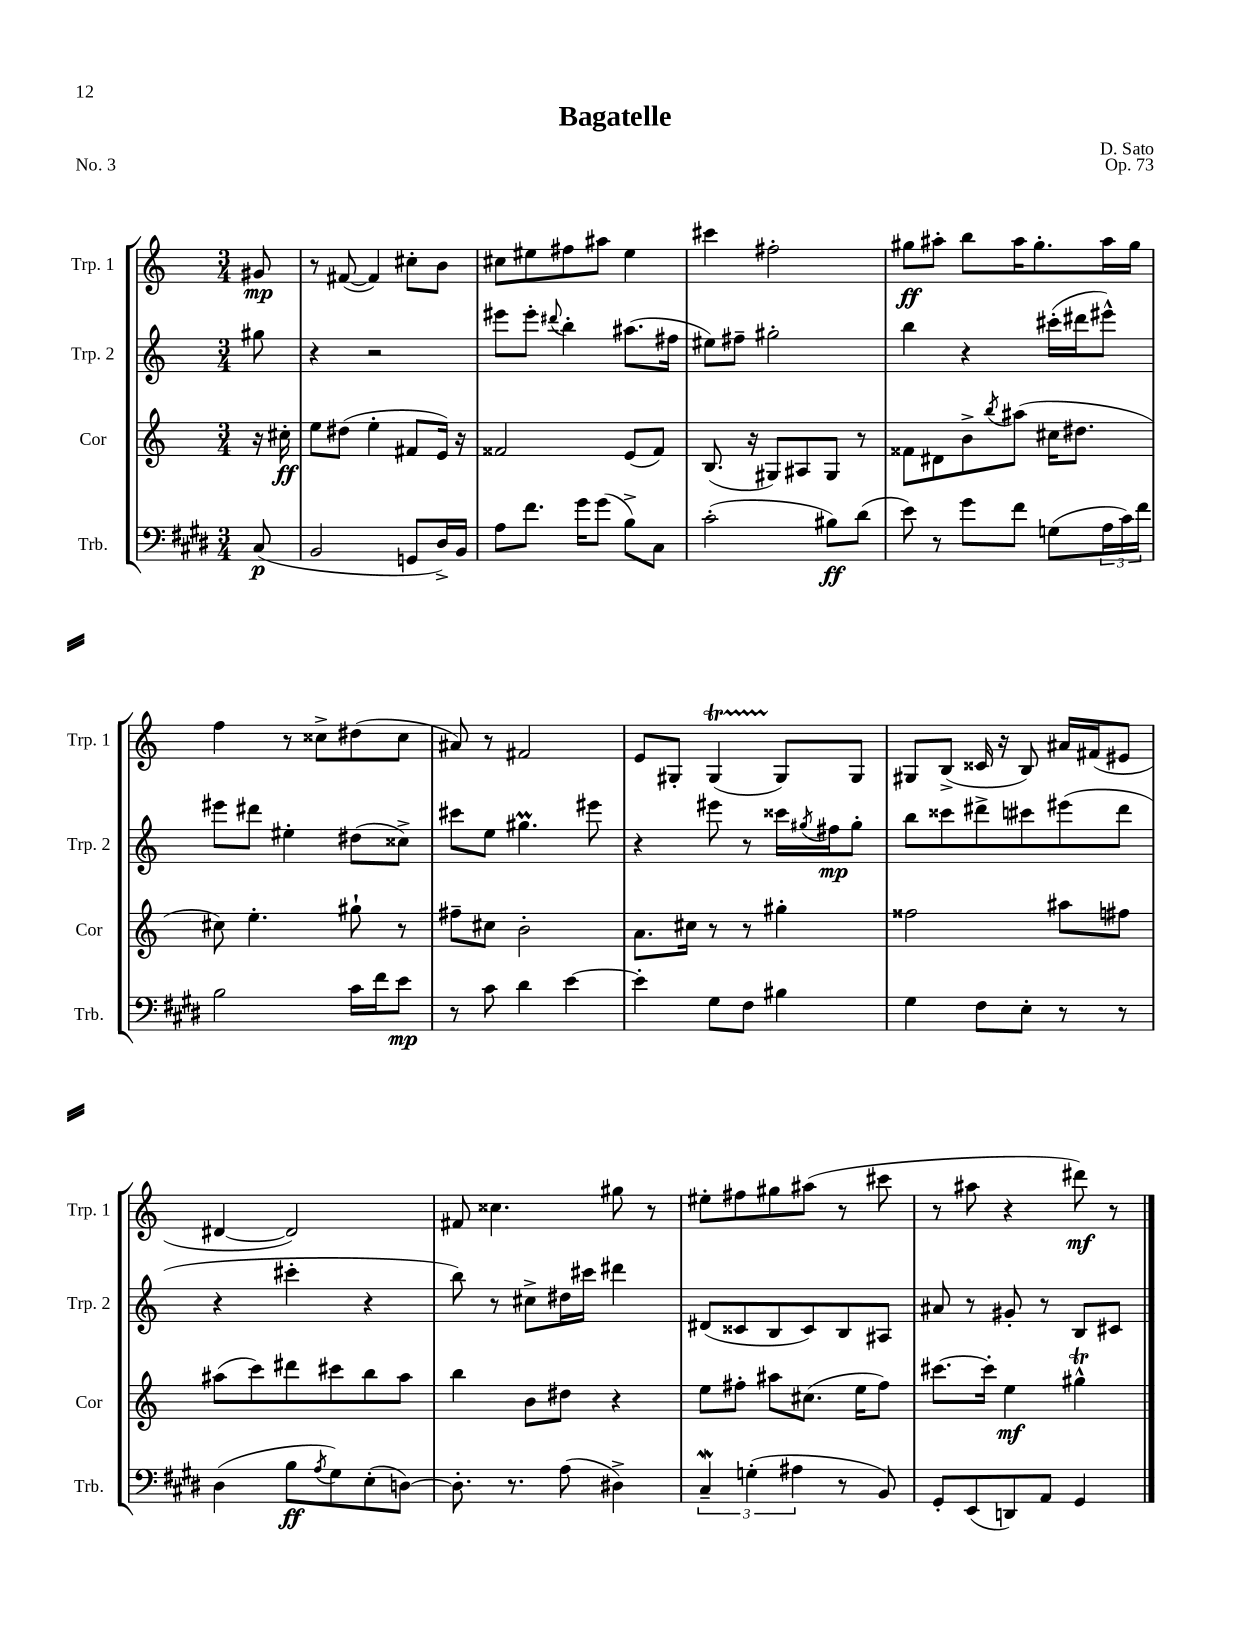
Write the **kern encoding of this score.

**kern	**kern	**kern	**kern
*staff4	*staff3	*staff2	*staff1
*clefF4	*clefG2	*clefG2	*clefG2
*k[f#c#g#d#]	*k[]	*k[]	*k[]
*M3/4	*M3/4	*M3/4	*M3/4
(8C#	16r	8gg#	8g#
.	16cc#'	.	.
=	=	=	=
2BB	8ee	4r	8r
.	(8dd#	.	([8f#
.	4ee'	2r	4f#])
8GG	8f#	.	8cc#'
16D#^)	16e)	.	8b
16BB	16r	.	.
=	=	=	=
8A	2f##	8eee#	8cc#
8.f#	.	8eee#'	8ee#
.	.	8qqddd#	.
.	.	4bb'	8ff#
16g#	.	.	.
(8g#	.	.	8aa#
8B^)	(8e	(8.aa#	4ee#
8C#	8f##)	.	.
.	.	16ff#	.
=	=	=	=
(2c#'	(8.B	8ee#)	4ccc#
.	.	8ff#~	.
.	16r	.	.
.	8G#)	2gg#'	2ff#'
.	8A#	.	.
8B#)	8G#	.	.
(8d#	8r	.	.
=	=	=	=
8e)	8f##	4bb	8gg#
8r	8d#	.	8aa#'
8g#	8b^	4r	8bb
.	8qbb	.	.
8f#	(8aa#	.	16aa#
.	.	.	8.gg#'
(8G	16cc#	(16ccc#'	.
.	8.dd#	16ddd#	.
24A	.	8eee#^^)	16aa#
24c#)	.	.	.
.	.	.	16gg#
24f#	.	.	.
=	=	=	=
2B	8cc#)	8eee#	4ff
.	4.ee'	8ddd#	.
.	.	4ee#'	8r
.	.	.	8cc##^
16c#	8gg#`	(8dd#	(8dd#
16f#	.	.	.
8e	8r	8cc##^)	8cc##
=	=	=	=
8r	8ff#~	8ccc#	8a#)
8c#	8cc#	8ee	8r
4d#	2b'	4.gg#	2f#
[4e	.	.	.
.	.	8eee#	.
=	=	=	=
4e']	8.a	4r	8e
.	.	.	8G#'
.	16cc#	.	.
8G#	8r	8eee#	(4G#
8F#	8r	8r	.
4B#	4gg#'	16ccc##	8G#)
.	.	8qgg#	.
.	.	16ff#	.
.	.	8gg#'	8G#
=	=	=	=
4G#	2ff##	8bb	8G#
.	.	8ccc##	(8B^
8F#	.	8ddd#^	16c##
.	.	.	16r
8E'	.	8ccc#	8B)
8r	8aa#	(8eee#	16a#
.	.	.	(16f#
8r	8ff#	8ddd#	8e#
=	=	=	=
(4D#	(8aa#	4r	[4d#
.	8ccc)	.	.
8B	8ddd#	4ccc#'	2d#])
8qA	.	.	.
8G#)	8ccc#	.	.
(8E'	8bb	4r	.
[8D)	8aa#	.	.
=	=	=	=
8.D']	4bb	8bb)	8f#
.	.	8r	4.cc##
8.r	.	.	.
.	8b	8cc#^	.
(8A	8dd#	16dd#	.
.	.	16ccc#	.
4D#^)	4r	4ddd#	8gg#
.	.	.	8r
=	=	=	=
6C#~	8ee	(8d#	8ee#'
.	8ff#'	8c##	8ff#
(6G'	.	.	.
.	8aa#	8B	8gg#
6A#	.	.	.
.	(8.cc#	8c##)	(8aa#
8r	.	8B	8r
.	16ee	.	.
8BB)	8ff#)	8A#	8ccc#
=	=	=	=
8GG#'	[8.ccc#	8a#	8r
(8EE	.	8r	8aa#
.	16ccc#']	.	.
8DD)	4ee	8g#'	4r
8AA	.	8r	.
4GG#	4gg#^^	8B	8ddd#)
.	.	8c#	8r
==	==	==	==
*-	*-	*-	*-
